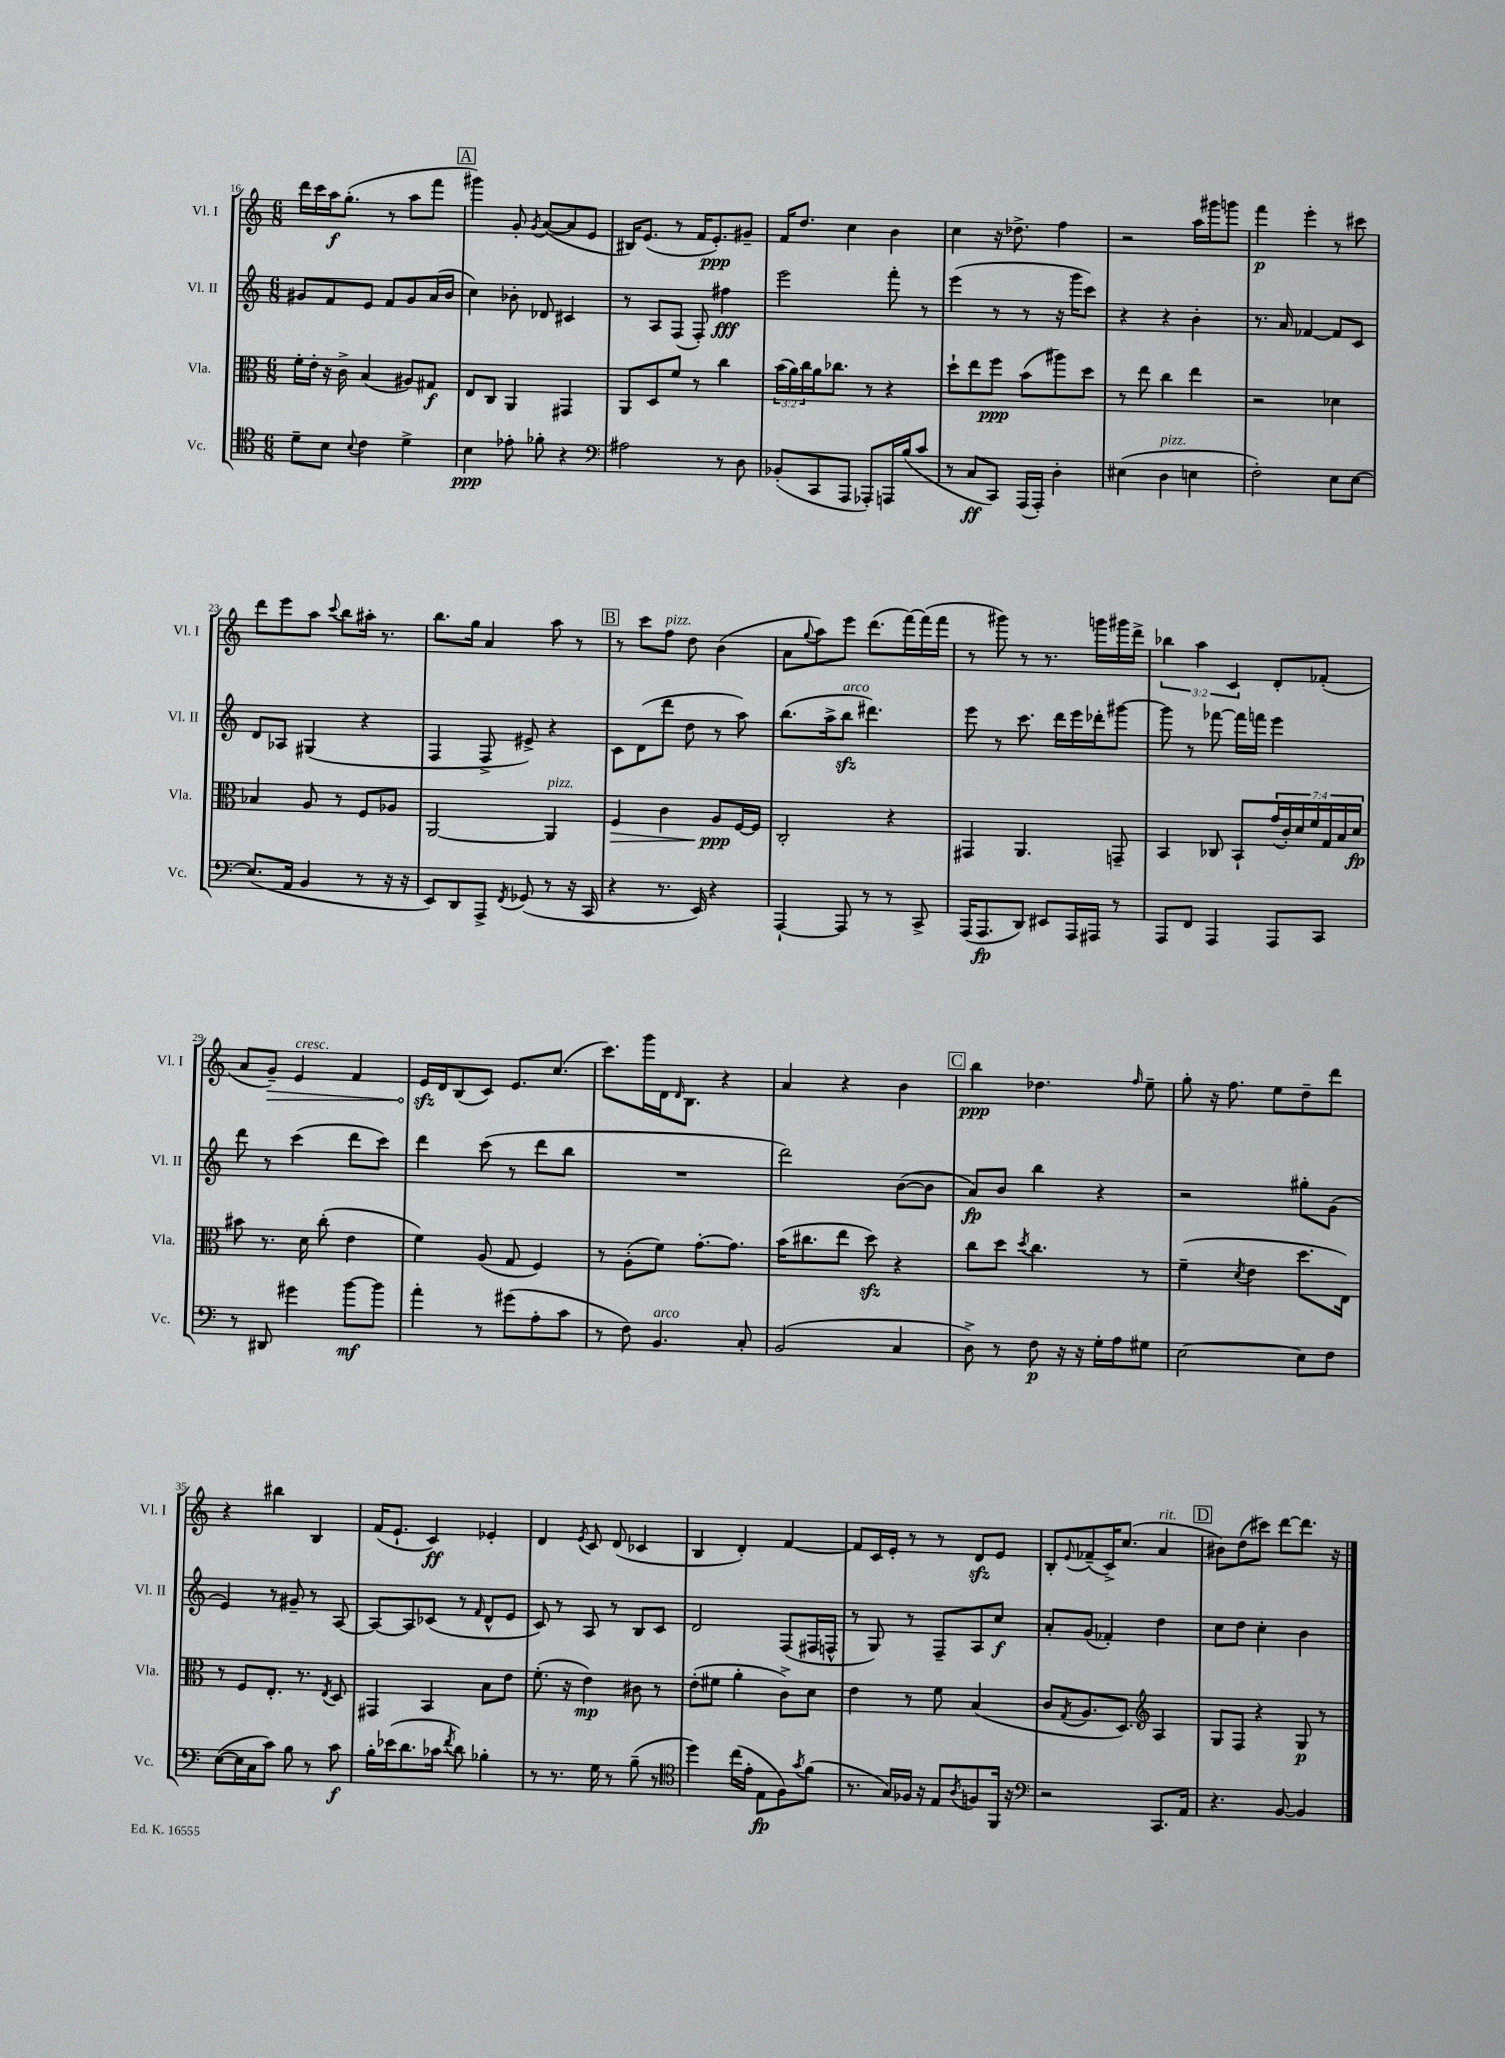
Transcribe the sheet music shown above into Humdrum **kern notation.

**kern	**kern	**kern	**kern
*staff4	*staff3	*staff2	*staff1
*clefC4	*clefC3	*clefG2	*clefG2
*k[]	*k[]	*k[]	*k[]
*M6/8	*M6/8	*M6/8	*M6/8
8d~	16f'	8g#	16ddd
.	16e'	.	16ccc
8B	16r	8f	16aa
.	16c^	.	(8.gg'
8qqB	.	.	.
4c	(4B	8e	.
.	.	8f	8r
4d^	8A#)	8g#	8aa
.	8G#	(16a	8fff
.	.	16b	.
=	=	=	=
4B	8E	4cc)	4ggg#)
.	8C	.	.
8e-'	4AA	8b-'	8g'
.	.	.	8qg
8f-'	.	8d-	([8a
4r	4GG#	4c#	8a]
.	.	.	8e
=	=	=	=
*clefF4	*	*	*
2A#	8AA	8r	16B#)
.	.	.	(8.e
.	8D	8A	.
.	8f	(8F	8r
.	8r	8F')	16f
.	.	.	8.e')
8r	4cc	4ff#	.
8D	.	.	8g#~
=	=	=	=
(8BB-'	(24b	2eee	16f
.	24a)	.	.
.	.	.	8.dd
.	24cc	.	.
8CC	16a	.	.
.	8.cc-	.	.
8AAA	.	.	4cc
8AAA-')	8r	.	.
16AAA	4r	8fff'	4b
(16B	.	.	.
8c	.	8r	.
=	=	=	=
8r	8dd`	(4eee	4cc
8C	8ee	.	.
8CC)	8ff	8r	16r
.	.	.	8.dd-^
(16AAA	(8b	8r	.
16AAA')	.	.	.
4D'	8aa#)	16r	4ff
.	.	16ggg	.
.	8dd	8ccc)	.
=	=	=	=
(4E#	8r	4r	2r
.	8ee	.	.
4D	4cc	4r	.
4E	4ee	4b'	16aa
.	.	.	16ggg#
.	.	.	8ggg
=	=	=	=
2F')	2r	8.r	4fff
.	.	16a	.
.	.	[4f-	4eee'
8E	4d-	8f-]	8r
[8E	.	8c	8ccc#
=	=	=	=
(8.E]	4B-	8d	8ddd
.	.	8A-	8eee
16AA	.	.	.
4BB	8A	(4G#	8aa
.	.	.	8qqccc
.	8r	.	8bb
8r	8F	4r	16aa#'
.	.	.	8.r
16r	8A-	.	.
16r	.	.	.
=	=	=	=
8EE)	[2AA	4F	8.bb
8DD	.	.	.
.	.	.	16gg
8AAA^	.	8F^	4a
8qFF	.	.	.
(8GG-	.	8e#^)	.
8r	4AA]	4r	8aa
16r	.	.	8r
16CC	.	.	.
=	=	=	=
4r	4F	8c	8r
.	.	(8d	8ccc
8.r	4c	8ddd	8ff
.	.	8dd	8dd
16EE)	.	.	.
4r	8A	8r	(4b
.	[16F	8aa)	.
.	16F]	.	.
=	=	=	=
[4AAA`	2C'	(8.bb	8a
.	.	.	8qqgg
.	.	.	8aa)
.	.	16aa^	.
8AAA]	.	8bb	8eee
8r	.	4.ddd#)	(8.ddd
8r	4r	.	.
.	.	.	[16fff)
8CC^	.	.	(16fff]
.	.	.	16fff
=	=	=	=
(16AAA	4GG#	8eee	8r
8.AAA	.	.	.
.	.	8r	8ggg#)
8DD)	4.AA	8.ccc	8r
8EE#	.	.	8.r
.	.	16ddd	.
16AAA	.	16eee	.
16AAA#	.	16ddd-'	16ggg
8r	8GG~	[8ggg#	16ggg#
.	.	.	16ddd^
=	=	=	=
8AAA	4BB	8ggg#]	6bb-
8FF	.	8r	.
.	.	.	6aa
4AAA	8C-	[8fff-	.
.	.	.	6c
.	8BB`	16fff-]	.
.	.	16fff	.
8AAA	(28g	4eee	8d'
.	28c')	.	.
.	28d	.	.
.	28f	.	.
8CC	.	.	(8f-'
.	28G	.	.
.	28B	.	.
.	28d	.	.
=	=	=	=
8r	8b#	8ddd	8a
8DD#	8.r	8r	8g~)
4g#	.	(4ccc	4e
.	16d	.	.
.	(8cc'	.	.
[8b	4e	8ddd	4f
8b]	.	8ccc)	.
=	=	=	=
4a'	4f)	4ddd	16e
.	.	.	16d
.	.	.	(8B
8r	(8A	(8ccc	8c)
(8g#	8G	8r	8.e
8A'	4F)	8ddd	.
.	.	.	(8.cc
8c	.	8bb	.
=	=	=	=
8r	8r	2.r	8.ccc)
8F)	(8A'	.	.
.	.	.	16ggg
4.BB	8f)	.	16d
.	.	.	16qqd
.	.	.	8.B
.	[8.g'	.	.
.	.	.	4r
.	8.g]	.	.
8C'	.	.	.
=	=	=	=
(2BB	(16b	2ddd)	4a
.	8.cc#	.	.
.	8ee	.	4r
.	8dd)	.	.
4C	4r	([8b	4b
.	.	8b]	.
=	=	=	=
8D^)	8cc	8a)	4bb
8r	8dd	8b	.
.	8qdd	.	.
8F	4.cc	4bb	4.dd-
16r	.	.	.
16r	.	.	.
16G'	.	4r	.
16A	.	.	.
.	.	.	16qqff
8G#	8r	.	8ee~
=	=	=	=
[2E	(4f~	2r	8gg'
.	.	.	16r
.	.	.	8.ff
.	8qd	.	.
.	4e	.	.
.	.	.	8ee
8E]	8.dd	8gg#'	8dd~
8F	.	(8g	8ddd
.	16E)	.	.
=	=	=	=
([8E	8r	4e)	4r
16E]	8F	.	.
16C	.	.	.
8c)	8.E'	8r	4bb#
8B	.	8g#~	.
.	8.r	.	.
8r	.	8r	4B
.	8qE	.	.
8c	8D	[8A	.
=	=	=	=
16B'	4GG#	8A_	(16f
(16e-	.	.	8.e`
8.d	.	8A]	.
.	4BB	(8c-	4c)
16c-	.	.	.
8qf	.	.	.
8d)	.	8r	.
.	.	16qqf	.
4B-'	8B	8d^^	4e-'
.	8e	8e	.
=	=	=	=
8r	(8.f'	8c)	4d
8.r	.	8r	.
.	16r	.	.
.	.	.	8qe
.	4e)	8A	8c
16G	.	.	.
8r	.	8r	(8d
(8B~	8c#	8B	4c-
8r	8r	8c	.
=	=	=	=
*clefC4	*	*	*
4dd)	(8e'	2d	4B
.	8f#	.	.
(16cc	4a'	.	4d')
16e'	.	.	.
8E	.	.	.
8F)	8c^)	(8F	[4f
8qg	.	.	.
(8f	8d	16F#	.
.	.	16F^^	.
=	=	=	=
8.r	4e	8r	8f]
.	.	8G)	16c
16G)	.	.	16e'
16F-	8r	8r	8r
16r	.	.	.
8E	8f	8F~	8r
8qA	.	.	.
8F	(4B	8A	8d
16FF	.	8cc	8e
16r	.	.	.
=	=	=	=
*clefF4	*	*	*
2r	8c	8a'	8B'
.	8qG	.	8qqe
.	8.A	(8g	(8f-~
.	.	4f-')	16c^)
.	8.D)	.	(8.cc
*	*clefG2	*	*
8.CC	4A	4dd	4a
16AA	.	.	.
=	=	=	=
4.r	8G	8cc	8b#)
.	8F	8dd	(8dd
.	4r	4cc'	8ccc#)
[8BB	.	.	[8ddd
4BB]	8G	4b	8.ddd]
.	8r	.	.
.	.	.	16r
==	==	==	==
*-	*-	*-	*-
